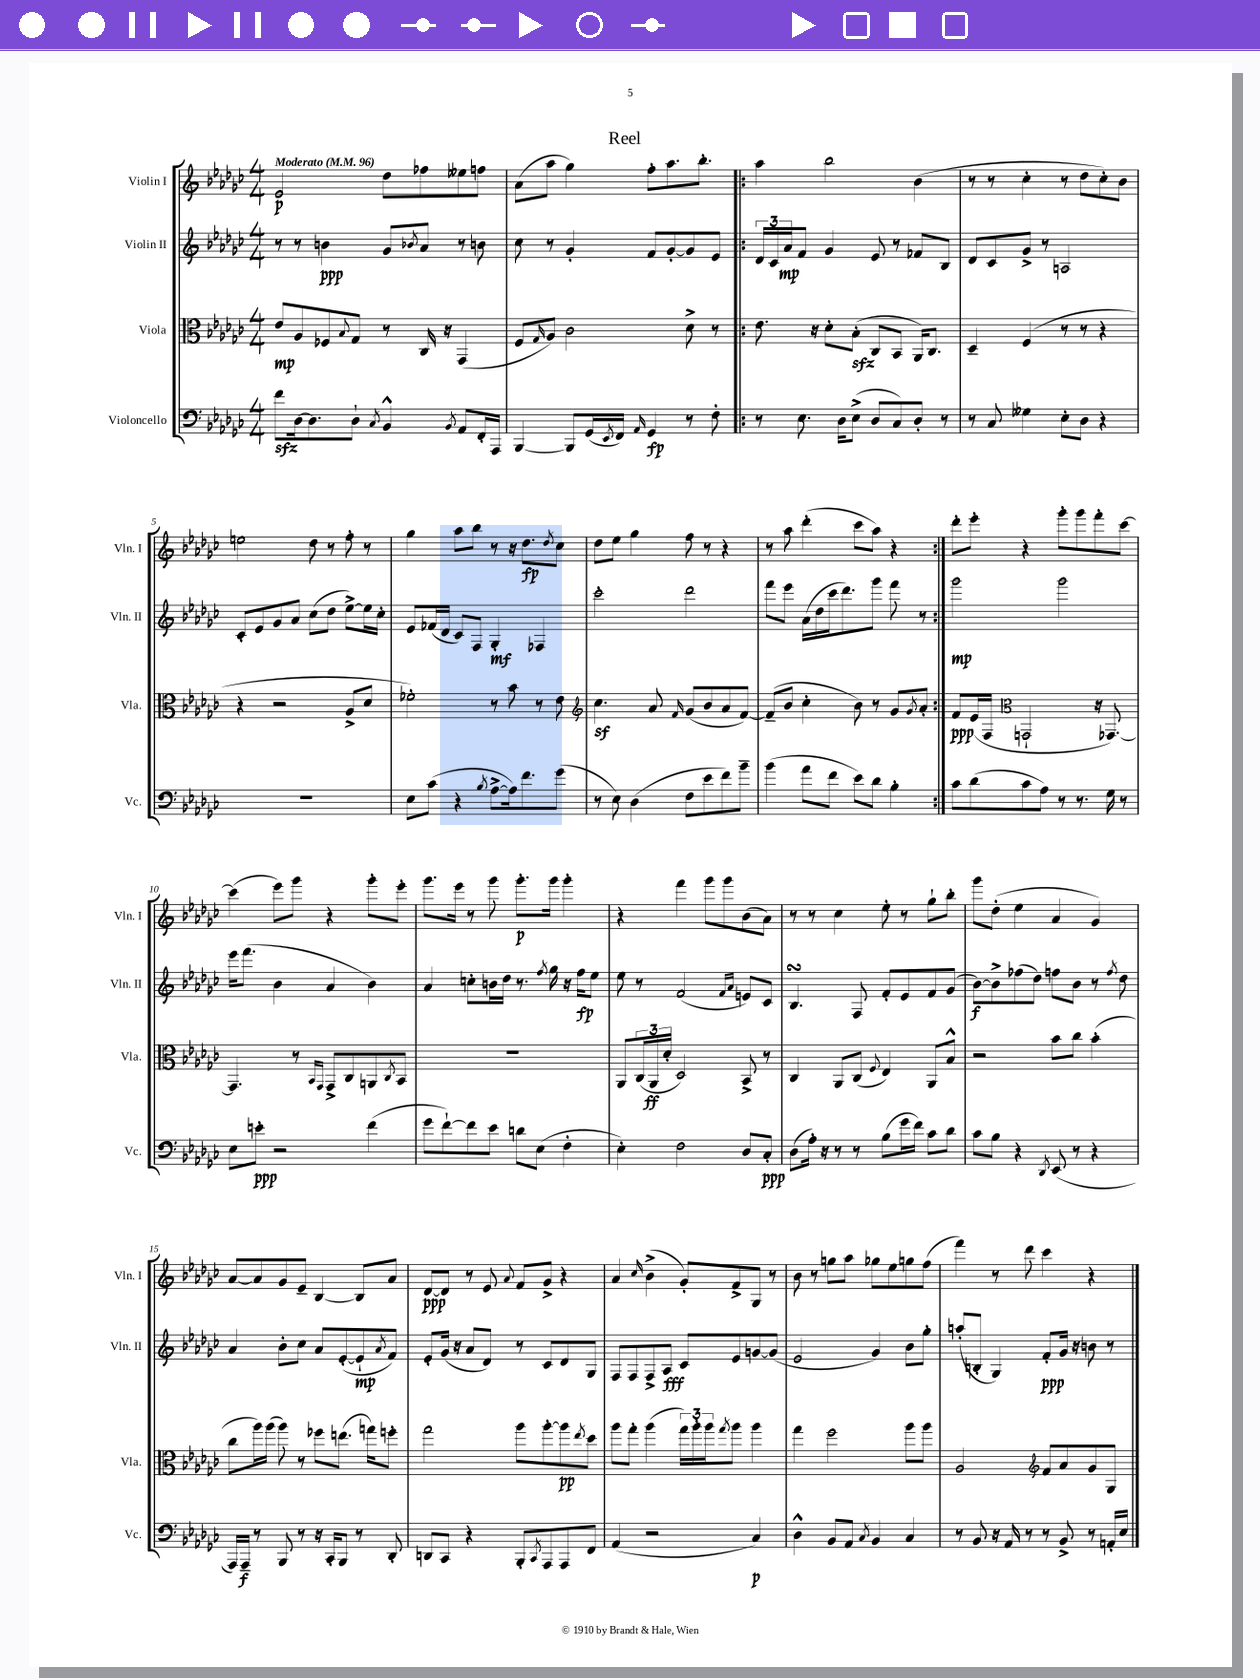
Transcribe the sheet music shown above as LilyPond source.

\header { title = "Reel" }
<<
\new StaffGroup <<
\new Staff = "s0" \with { instrumentName = "Violin I" shortInstrumentName = "Vln. I" } {
    \clef treble \key ges \major \numericTimeSignature \time 4/4 \tempo "Moderato" 4 = 96
    ees'2\p des''8 fes''8 eeses''8 f''8 |
    aes'8( aes''8 ges''4) f''8-. aes''8. bes''8.-. |
    \repeat volta 2 { aes''4 bes''2 bes'4( |
    r8 r8 ces''4-. r8 des''8 ces''8-.) bes'8 |
    e''2 des''8 r8 f''8-. r8 |
    ges''4 aes''8 bes''8 r8 r16 des''8.\fp \acciaccatura { des''8 } ces''8 |
    des''8 ees''8 ges''4 f''8 r8 r4 |
    r8 aes''8 des'''4-.( ces'''8 aes''8) r4 | }
    des'''8-. ees'''8-. r4 ges'''8-. ges'''8 f'''8-. ces'''8~ |
    ces'''4( ees'''8) ges'''8 r4 ges'''8-. ees'''8-. |
    ges'''8. ees'''16 r8 ges'''8 ges'''8.-.\p ges'''16 ges'''4-. |
    r4 f'''4 ges'''8 ges'''8 bes'8( aes'8) |
    r8 r8 ces''4 ees''8-. r8 ges''8-! bes''8-. |
    ges'''8 des''8-.( ees''4 aes'4 ges'4) |
    aes'8~ aes'8 ges'8 ees'8-- bes4~ bes8 aes'8 |
    des'8~\ppp des'8 r8 ees'8 \appoggiatura { aes'8 } f'8 ges'8-> r4 |
    aes'4 \grace { ces''16 } bes'4->( ges'8-.) f'8-> ges8 r8 |
    bes'8 r8 g''8 aes''8 ges''8 ees''8 g''8 f''8( |
    f'''4) r8 des'''8 ces'''4 r4 \bar "|." |
}
\new Staff = "s1" \with { instrumentName = "Violin II" shortInstrumentName = "Vln. II" } {
    \clef treble \key ges \major \numericTimeSignature \time 4/4
    r8 r8 b'4\ppp ges'8 \acciaccatura { bes'8 } aes'8 r8 b'8 |
    ces''8 r8 ges'4-. f'8 ges'8~-. ges'8 ees'8 |
    \repeat volta 2 { \tuplet 3/2 { des'16 ces'16 aes'16\mp } f'8 ges'4 ees'8 r8 fes'8 bes8 |
    des'8 ces'8 ges'8-> r8 a2 |
    ces'8-. ees'8 ges'8 aes'8 ces''8( des''8 ees''8~->) ees''16 ces''16-. |
    ees'8 fes'16( des'16 ces'8) f8 ges4-.\mf fes4 |
    ces'''2-. des'''2 |
    f'''8 ees'''8 aes'16( des''16 ces'''16 des'''8.) ges'''8 f'''8 r8 | }
    ges'''2\mp ges'''2 |
    ees'''16 f'''8.( bes'4 aes'4 bes'4) |
    aes'4 c''8-. b'16 des''16 r8. \acciaccatura { f''8 } ges''16 r16 f''16\fp ees''8 |
    ees''8 r8 f'2( \grace { f'16 aes'16 } e'8) ces'8 |
    bes4.\turn f8 f'8-. ees'8 f'8 ges'8( |
    bes'8~\f) bes'8-> fes''8( des''8) f''8 bes'8 r8 \acciaccatura { f''8 } des''8 |
    aes'4 bes'8-. ces''8 aes'8 ees'8~-.( ees'8-!\mp \acciaccatura { aes'8 } f'8) |
    ees'8-. ges'16( r16 aes'8 des'8) r8 ces'8 des'8 ges8 |
    f8 f8 f8-> aes8\fff ces'8 ees'8 g'8~ g'8( |
    ees'2 ges'4) bes'8 ges''8-. |
    a''8-.( b8-. ges4) f'8-.\ppp ges'16 r16 b'8 r8 \bar "|." |
}
\new Staff = "s2" \with { instrumentName = "Viola" shortInstrumentName = "Vla." } {
    \clef alto \key ges \major \numericTimeSignature \time 4/4
    ees'8\mp aes8 fes8 \appoggiatura { bes8 } ges8 r8 ces16 r16 ges,4( |
    f8 \grace { ges16 } aes8) ces'2 des'8-> r8 |
    \repeat volta 2 { ees'8. r16 des'8-. bes8-.\sfz( ces8 bes,8 aes,16) ces8. |
    des4-- f4( r8 r8 r4 |
    r4 r2 aes8-> des'8 |
    fes'2-.) r8 bes'8 r8 ees'8 |
    \clef treble ces''4.\sf aes'8 \grace { f'16 } ges'8( bes'8 aes'8 f'8~) |
    f'8--( bes'8 ces''4-. bes'8) r8 ges'8 \acciaccatura { ges'8 } aes'8-. | }
    f'8\ppp ees'16( f16 \clef alto g,2-! r16 ges,8.~) |
    ges,4. r8 \grace { bes,16 ges,16 } ges,8-> ces8 a,8 \acciaccatura { ces8 } bes,8 |
    R1 |
    aes,8 \tuplet 3/2 { ces16( aes,16\ff des'16-. } des2) bes,8-> r8 |
    ces4 aes,8 ces8( \appoggiatura { f8 } ees4) aes,8 bes8-^ |
    r2 bes'8 ces''8 bes'4-.( |
    ces''8 aes''16) aes''16( aes''8) r8 fes''8 e''8.( g''16) f''8-. |
    ges''2 aes''8 aes''8~-. aes''8\pp \acciaccatura { ees''8 } des''8 |
    aes''8 ges''8-. aes''4( \tuplet 3/2 { ges''16) aes''16-. aes''16 } \acciaccatura { ges''8 } aes''8 aes''4 |
    ges''4 f''2 aes''8 aes''8 |
    aes2 \clef treble f'8 aes'8 ges'8 ges8 \bar "|." |
}
\new Staff = "s3" \with { instrumentName = "Violoncello" shortInstrumentName = "Vc." } {
    \clef bass \key ges \major \numericTimeSignature \time 4/4
    f'8\sfz des16~ des8. des8-! \acciaccatura { ces8 } bes,4-^ \acciaccatura { bes,8 } aes,8 f,16-. aes,,16 |
    bes,,4~ bes,,8 ges,16( \acciaccatura { ees,8 } f,16) \grace { aes,16 } ges,4\fp r8 f8-. |
    \repeat volta 2 { r8 ees8. des16 ees8->( des8 ces8) des8-. r8 |
    r8 ces8 geses4 ees8-. des8 r4 |
    R1 |
    ees8 ces'8( r4 \acciaccatura { bes8 } aes8~-> aes16) f'8. ges'8( |
    r8 ees8) des4( f8 ees'8 f'8) bes'8-- |
    bes'4( aes'8 f'8 ees'8) des'8 bes4-. | }
    ces'8 des'8( ces'8 aes8) r8 r8. ges16 r8 |
    ees8 e'8-.\ppp r2 f'4( |
    ges'8 f'8~-!) f'8 ees'8 d'8 ees8( f4-. |
    ees4-.) f2 des8 ces8-.\ppp |
    des8( aes16-.) r16 r8 r8 bes8( ges'16 f'16) ces'8 des'8 |
    ces'8 bes8 r4 \acciaccatura { des,8 } ees,8( r8 r4 |
    aes,,16) aes,,16--\f r8 bes,,8 r8 r16 ces,16-. bes,,8 r8 des,8-. |
    d,8 ces,8 r4 bes,,8-. \acciaccatura { ces,8 } aes,,8 aes,,8 f,8 |
    aes,4( r2 ces4\p) |
    des4-^ bes,8 aes,8 \acciaccatura { ces8 } bes,4 ces4 |
    r8 bes,8 r16 aes,16 r8 r8 bes,8-> r8 a,16-. ees16 \bar "|." |
}
>>
>>
